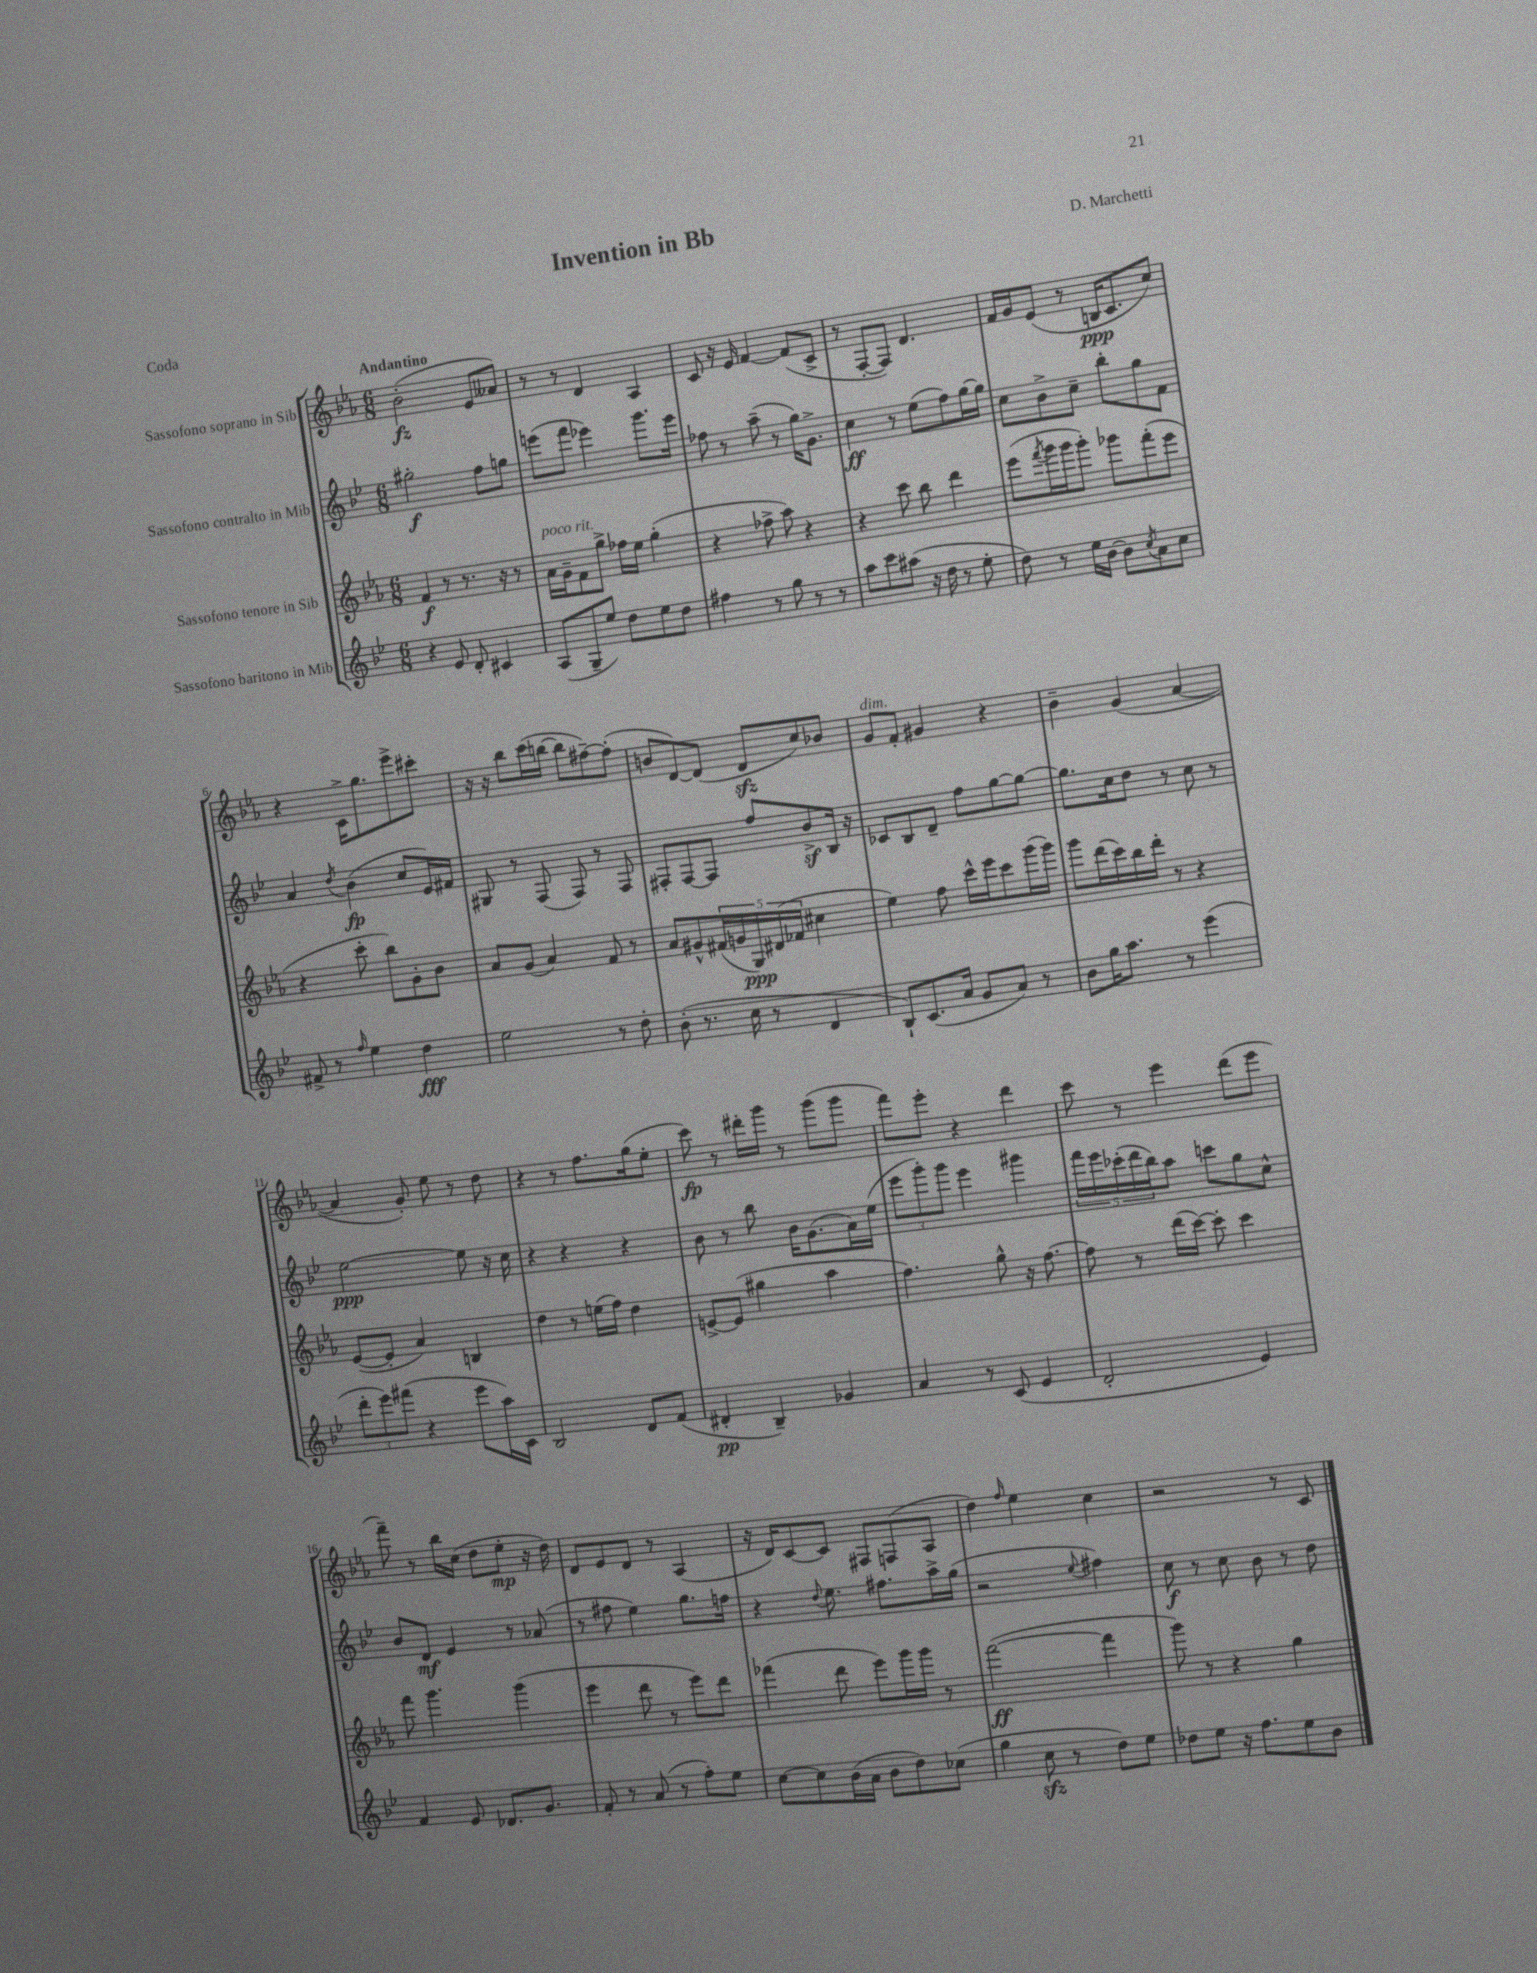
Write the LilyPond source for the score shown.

\header { title = "Invention in Bb" composer = "D. Marchetti" piece = "Coda" }
<<
\new StaffGroup <<
\new Staff = "s0" \with { instrumentName = "Sassofono soprano in Sib" } {
    \clef treble \key ees \major \numericTimeSignature \time 6/8 \tempo "Andantino"
    bes'2-.\fz( ees'8 aeses'8) |
    r8 r8 d'4 aes4 |
    c'8 r16 ees'16 f'4~ f'8( c'8-> |
    r8 f8~-. f8) d'4. |
    f'16 g'16 ees'8( r8 b16\ppp c'8. c''8) |
    r4 c'16-> g''8. ees'''8-> cis'''8-. |
    r16 r16 bes''8 c'''16( b''16~ b''8 fis''8~--) fis''8-.( |
    b'8 d'8~) d'8( d'8\sfz c''8) bes'8 |
    g'8^\markup { \italic "dim." } f'8-. gis'4 r4 |
    bes'4-- g'4( aes'4~ |
    aes'4 g'8-.) ees''8 r8 d''8 |
    r4 r8 f''8. g''16( ees''8-. |
    c'''8\fp) r8 dis'''16-. g'''16 r8 g'''8( g'''8 |
    f'''8) ees'''8-. r4 d'''4 |
    c'''8 r8 ees'''4 d'''8( ees'''8 |
    f'''8--) r8 bes''16 c''16( d''8 ees''8-.\mp r16 d''16) |
    d'8 ees'8 d'8 r8 aes4( |
    r16 d'16) c'8~ c'8 fis8 f8( aes8 |
    d''4) \grace { f''16 } ees''4 c''4 |
    r2 r8 c'8 \bar "|." |
}
\new Staff = "s1" \with { instrumentName = "Sassofono contralto in Mib" } {
    \clef treble \key bes \major \numericTimeSignature \time 6/8
    gis''2-.\f f''8 g''8 |
    e'''8( f'''8 ees'''4) g'''8. ees'''16 |
    fes''8 r8 a''8--( r8 g''16) g'8.-> |
    c''4\ff r8 ees''8( f''8) g''16~ g''16 |
    c''8 bes'8-> c''8-- bes''8-. g''8 f'8 |
    a'4 \acciaccatura { d''8 } bes'4\fp( c''8 ees'16) fis'16 |
    gis8 r8 f8( f8) r8 f8 |
    fis8-. fis8~ fis8 f''8 bes'8->\sf bes16 r16 |
    ces'8 bes8 d'8-- f''8 g''8~ g''8~ |
    g''8. c''16 d''8 r8 c''8 r8 |
    ees''2~\ppp ees''8 r16 c''16 |
    r4 r4 r4 |
    bes'8 r8 bes''8 bes'16 g'8.( a'16) ees''16( |
    \tuplet 3/2 { ees'''8 g'''8-.) g'''8 } ees'''4 gis'''4 |
    \tuplet 5/4 { f'''16 ees'''16 ces'''16-.( d'''16 bes''16) } a''8 c'''8 g''8 c''8-^ |
    bes'8 d'8\mf ees'4 r8 aes'8( |
    r8 fis''8 ees''4) g''8. f''16 |
    r4 \appoggiatura { d''8 } ees''8. fis''8. a''16-> g''16( |
    r2 \appoggiatura { ees''8 } fis''4) |
    c''8\f r8 c''8 bes'8 r8 d''8 \bar "|." |
}
\new Staff = "s2" \with { instrumentName = "Sassofono tenore in Sib" } {
    \clef treble \key ees \major \numericTimeSignature \time 6/8
    f'4\f r8 r8. r16 r8 |
    aes'16^\markup { \italic "poco rit." } g'16-- f'8 g''8-> fes''16 ees''16 g''4-.( |
    r4 fes''8-> aes''8) r4 |
    r4 c'''8 bes''8 d'''4 |
    ees'''8( \acciaccatura { f'''8 } g'''16 g'''16 g'''8-.) ges'''8 f'''8-.( ees'''8 |
    r4 c'''8-. bes''8) g'8-. bes'8 |
    aes'8 g'8( aes'4) f'8 r8 |
    aes'8 gis'8-^ \tuplet 5/4 { fis'16( g'16 g16\ppp) dis'16( fes'16 } cis''4 |
    ees''4) f''8 c'''16-^ ees'''16 c'''8 g'''16( g'''16) |
    g'''8 d'''16( c'''16) bes''16 d'''16-. r8 r4 |
    ees'8~( ees'8-. aes'4) b4 |
    d''4 r8 e''16( f''16) d''4 |
    e'8~-> e'8( gis''4 aes''4 |
    f''4.) g''8-^ r16 f''8.~ |
    f''8 r8 d'''16( c'''16~) c'''8-. c'''4 |
    f'''8 g'''4. g'''4( |
    ees'''4 d'''8 r8 ees'''8) d'''8 |
    fes'''4( d'''8 ees'''8) g'''16 g'''16 r8 |
    f'''2~\ff( f'''4 |
    g'''8) r8 r4 g''4 \bar "|." |
}
\new Staff = "s3" \with { instrumentName = "Sassofono baritono in Mib" } {
    \clef treble \key bes \major \numericTimeSignature \time 6/8
    r4 ees'8 d'8-. cis'4 |
    a8( g8-- ees''8) d''8 ees''8 d''8 |
    fis''4 r8 g''8 r8 r8 |
    a''8 c'''8 ais''8( r16 d''16 r8 ees''8-. |
    d''8) r8 ees''16 bes'16~ bes'8 \acciaccatura { c''8 } a'8 c''8 |
    fis'8-> r8 \grace { f''16 } ees''4 d''4\fff |
    ees''2 r8 d''8-. |
    bes'8-.( r8. c''16 r8 d'4 |
    bes8-!) c'8.( a'16 g'8 a'8) r8 |
    bes'8 g''16 a''8. r8 ees'''4( |
    \tuplet 3/2 { d'''8-. ees'''8) fis'''8( } r4 ees'''8 a''16) c'16 |
    bes2 d'8 f'8( |
    dis'4-.\pp bes4--) ges'4 |
    a'4 r8 c'8( ees'4 |
    d'2-. ees'4) |
    f'4 ees'8 des'8. g'8. |
    f'8-. r8 a'8( r8 f''8-.) ees''8 |
    c''8~ c''8 bes'16( a'16 bes'8 d''8) ces''8( |
    g''4 c''8\sfz r8 d''8) ees''8 |
    des''8 ees''8 r16 f''8. ees''8 bes'8 \bar "|." |
}
>>
>>
